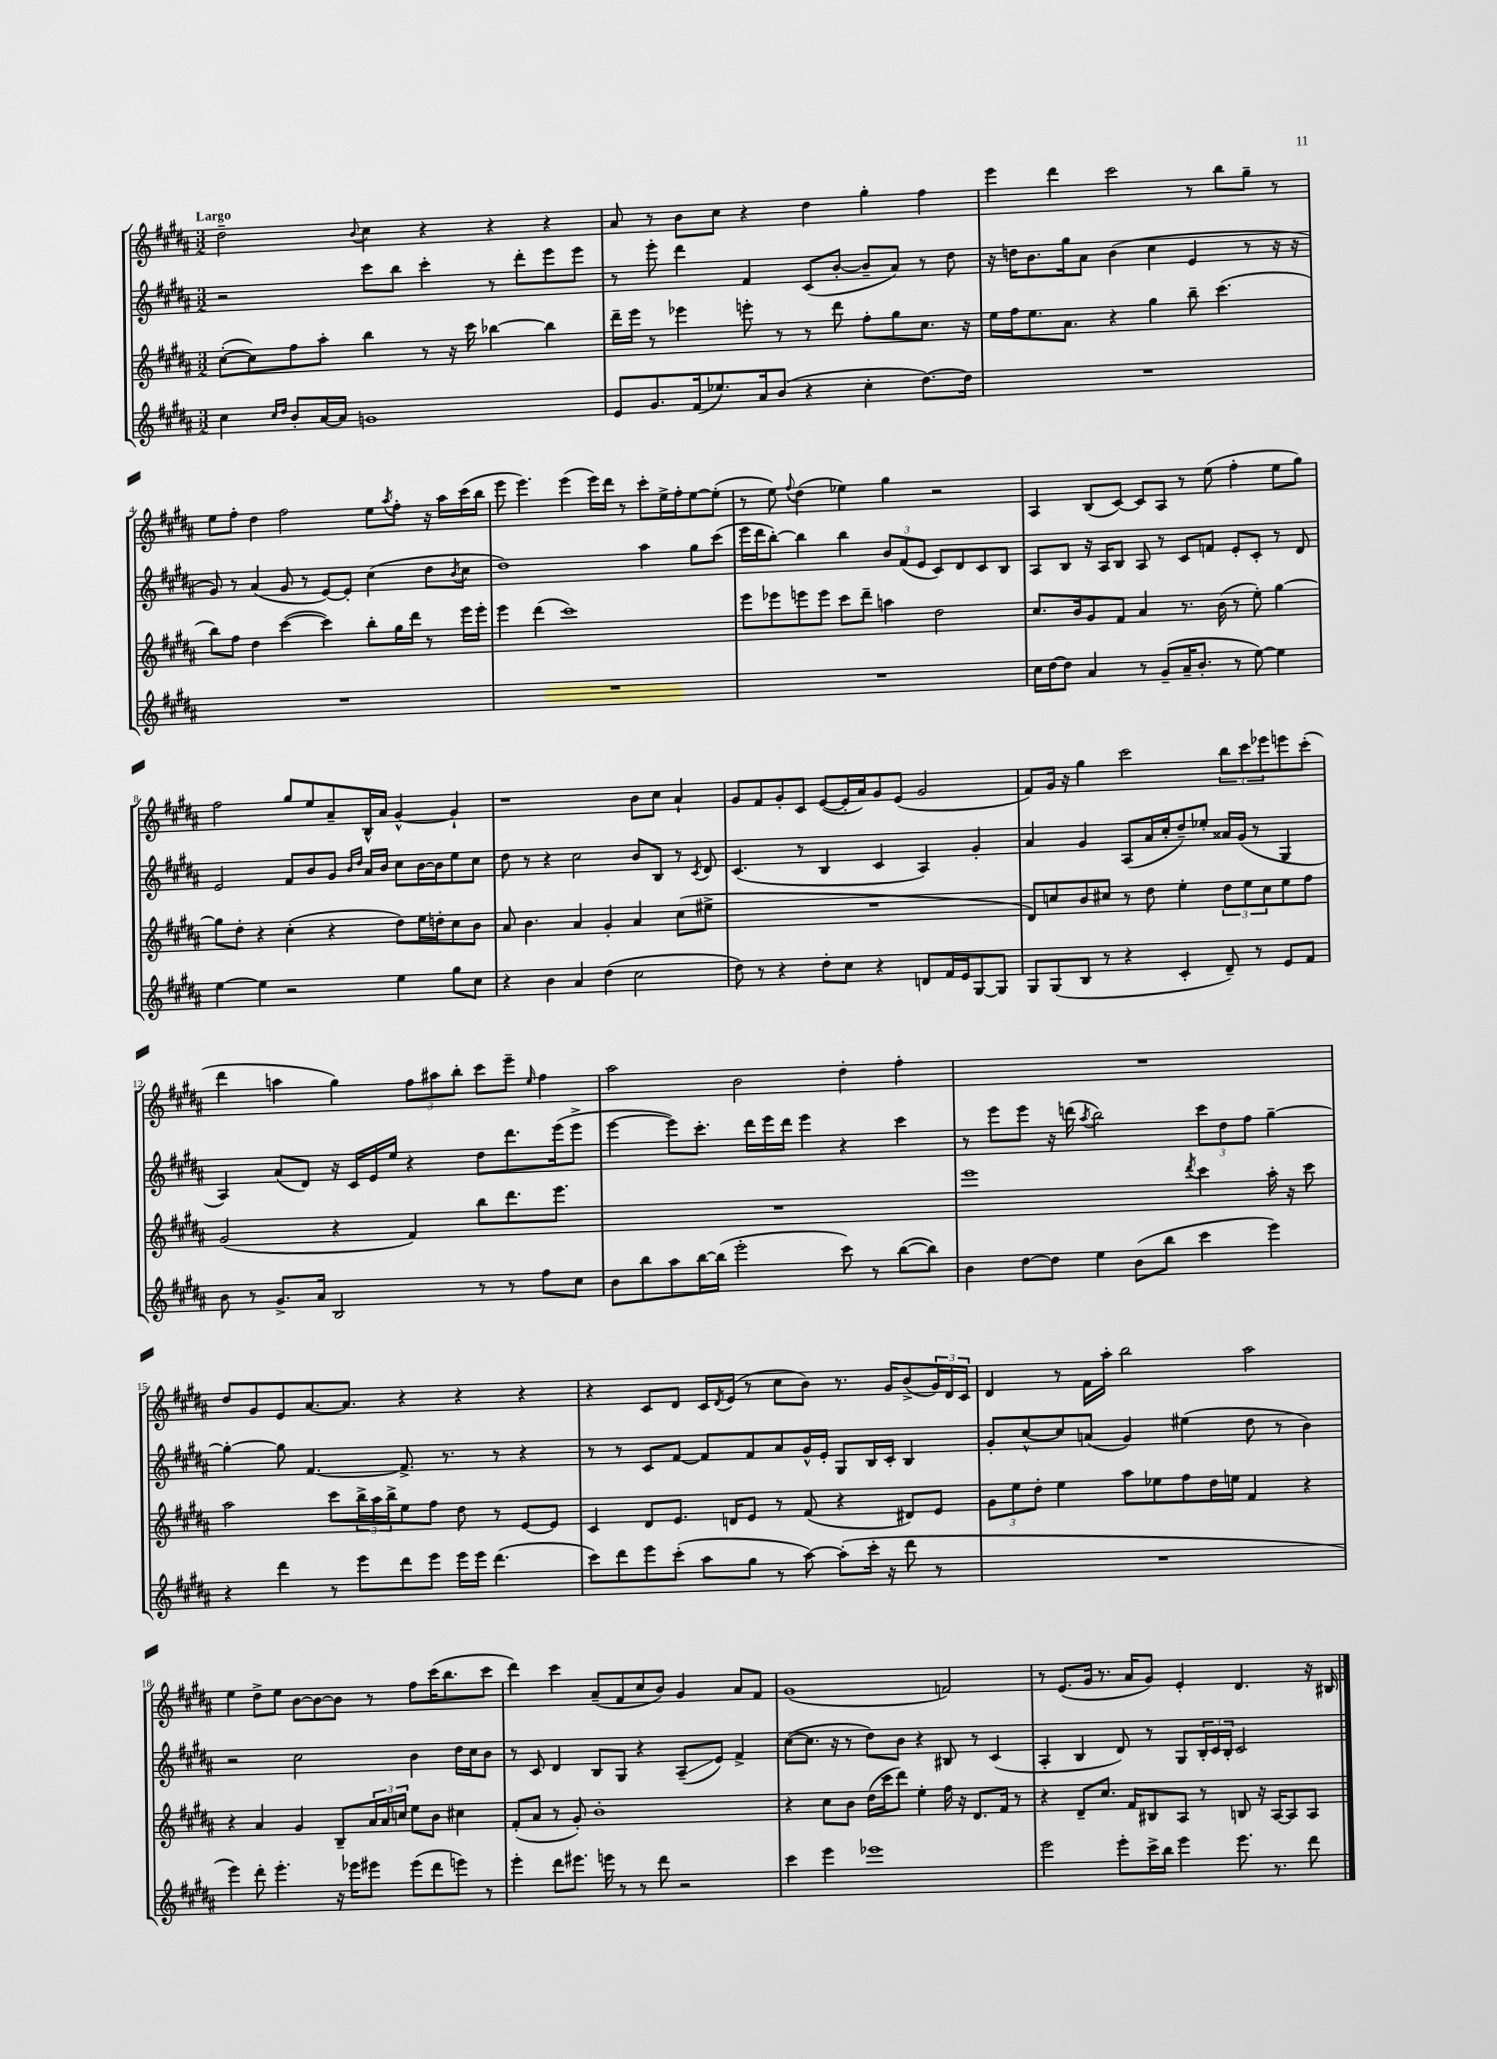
<<
\new StaffGroup <<
\new Staff = "s0" {
    \clef treble \key b \major \numericTimeSignature \time 3/2 \tempo "Largo"
    dis''2-- \appoggiatura { b'8 } cis''4 r4 r4 r4 |
    ais'8 r8 b'8 cis''8 r4 dis''4 gis''4-. fis''4 |
    e'''4 dis'''4 cis'''2 r8 b''8 gis''8-- r8 |
    e''8 fis''8-. dis''4 fis''2 e''8 \acciaccatura { ais''8 } fis''8-. r16 ais''16 cis'''16( b''16 |
    e'''8 e'''4.) e'''4( e'''16) dis'''16 r8 cis'''8-. e''16-> fis''16-. e''8~ e''8-.( |
    r8 e''8) \appoggiatura { fis''8 } dis''4( ees''4) gis''4 r2 |
    ais4 b8( cis'8~) cis'8 ais8 r8 e''8( fis''4-. e''8 gis''8) |
    fis''2 gis''8 e''8 ais'8-- b16-^ ais'16 gis'4~-^ gis'4-! |
    r1 b'8 cis''8 ais'4-! |
    gis'8 fis'8 gis'8-. cis'8 e'8~( e'16-. ais'16) gis'8 e'8( gis'2 |
    fis'8) gis'16 r16 gis''4 cis'''2 \tuplet 3/2 { b''8 cis'''8 ees'''8 } e'''8 cis'''8-.( |
    dis'''4 a''4 gis''4) \tuplet 3/2 { fis''8 ais''8 b''8-. } cis'''8 e'''8-- \grace { e''16 } fis''4 |
    ais''2 b'2 dis''4-. fis''4-. |
    R1. |
    dis''8 gis'8 e'8 ais'8.~ ais'8. r4 r4 r4 |
    r4 cis'8 dis'8 cis'16 \acciaccatura { dis'8 } e'16( r8 cis''8 b'8) r8. gis'16 b'8->( \tuplet 3/2 { gis'16) dis'16 cis'16 } |
    dis'4 r8 fis'16 ais''16-. b''2 ais''2 |
    e''4 dis''8-> e''8 b'8~ b'8~ b'8 r8 fis''8 cis'''16( b''8. cis'''8 |
    dis'''4) cis'''4 ais'8--( fis'8 cis''8 b'8) gis'4 ais'8 fis'8 |
    gis'1( f'2) |
    r8 e'8.( gis'16 r8. ais'16 gis'8) e'4-. dis'4. r16 bis16 \bar "|." |
}
\new Staff = "s1" {
    \clef treble \key b \major \numericTimeSignature \time 3/2
    r2 cis'''8 b''8 cis'''4-. r8 dis'''8-. e'''8 e'''8 |
    r8 e'''8-. dis'''4 fis'4 cis'8( b'8~-. b'8-- ais'8) r8 dis''8 |
    r16 d''16 b'8. gis''16 ais'8 b'4( cis''4 e'4 r8 r16 r16 |
    gis'8) r8 ais'4( gis'8 r8 e'8~) e'8-. cis''4( dis''8 \acciaccatura { b'8 } cis''8 |
    dis''1) ais''4 gis''8 cis'''8( |
    e'''16 dis'''16 b''8~-.) b''4 b''4 \tuplet 3/2 { b'8 fis'8( e'8 } cis'8) dis'8 cis'8 b8 |
    ais8 b8 r16 ais16 b8 ais8 r8 cis'8 f'8 e'8-. cis'8-. r8 dis'8 |
    e'2 fis'8 b'8 gis'8 \grace { b'16 dis''16 } ais'16 b'16 cis''8 b'16~ b'16 e''8 cis''8 |
    dis''8 r8 r4 cis''2 b'8 b8 r8 \acciaccatura { cis'8 } dis'8 |
    cis'4.( r8 b4 cis'4 ais4) gis'4-. |
    ais'4 gis'4 ais8( ais'16 cis''16-. dis''8--) ees''8-. aisis'16 gis'16( r8 gis4 |
    ais4) ais'8( dis'8) r16 cis'16 e'16 e''16 r4 dis''8 dis'''8. e'''16( e'''8-> |
    e'''4~ e'''8) cis'''8.-. dis'''16 e'''16 dis'''16 e'''4 r4 cis'''4 |
    r8 e'''8 e'''8 r16 d'''16( \acciaccatura { ais''8 } b''2) \tuplet 3/2 { cis'''8 dis''8 fis''8 } gis''4~-- |
    gis''4~-. gis''8 fis'4.~ fis'8.-> r8. r8 r4 |
    r8 r8 cis'8 fis'8~ fis'8 fis'8 ais'8 gis'16-^ e'16-. gis8 b16 cis'16-. b4 |
    gis'8-. cis''8~-^ cis''8 a'8( gis'4) eis''4( dis''8 r8 b'4) |
    r2 cis''2 b'4 dis''16 cis''16 b'8 |
    r8 cis'8 dis'4 b8 gis8 r4 ais8--\glissando( e'8) fis'4-> |
    cis''8~( cis''8. r16 r8 dis''8) b'8 r4 bis8 r8 cis'4( |
    ais4-. b4 dis'8) r8 gis8 \tuplet 3/2 { b16-. cis'16 b16-. } cis'2 \bar "|." |
}
\new Staff = "s2" {
    \clef treble \key b \major \numericTimeSignature \time 3/2
    cis''8~-.( cis''8) fis''8 ais''8-. b''4 r8 r16 cis'''16 bes''4~ bes''4 |
    dis'''16-- e'''16 r8 ees'''4 e'''8-. r8 r8 dis'''8 fis''8-. gis''8 cis''8. r16 |
    e''16 fis''16 e''8. ais'8. r4 gis''4 b''8-- cis'''4.( |
    b''8) fis''8 dis''4 cis'''4~( cis'''4) b''8-. gis''16 dis'''16 r8 e'''16 e'''16-. |
    e'''4 dis'''4( cis'''1) |
    e'''8 ees'''8 e'''8 e'''8 cis'''8 dis'''8-- a''4 dis''2 |
    cis''8. b'16 gis'8 fis'8 ais'4 r8. b'16( r8 e''8-.) gis''4~ |
    gis''8 dis''8-. r4 cis''4-.( r4 dis''8) e''16 d''16-. cis''8 b'8 |
    ais'8 b'4. ais'4 gis'4-. ais'4 cis''8( eis''8-> |
    R1. |
    dis'8) c''8 b'8 cis''8 r8 dis''8 e''4-. \tuplet 3/2 { dis''8 e''8 cis''8 } e''8 fis''8 |
    gis'2( r4 fis'4) b''8 dis'''8. e'''8. |
    R1. |
    e'''1 \acciaccatura { dis'''8 } cis'''4 ais''16-. r16 cis'''8 |
    ais''2 cis'''8 \tuplet 3/2 { b''16-> ais''16 b''16-> } e''8 fis''8 dis''8 r8 e'8~ e'8 |
    cis'4 dis'8 e'8. d'16 e'8 r8 fis'8( r4 dis'8) e'8 |
    \tuplet 3/2 { gis'8 e''8 dis''8-. } e''4 ais''8 ees''8 fis''8 dis''16 e''16 fis'4 r4 |
    r4 ais'4 gis'4 b8-- \tuplet 3/2 { ais'16 ais'16 c''16 } e''8 b'8 cis''4 |
    fis'8-.( ais'8 r8 gis'8-.) b'1-. |
    r4 cis''8 b'8 dis''16( cis'''16 dis'''8) e''4-. fis''16 r16 dis'8. fis'16 r8 |
    r4 dis'8-- cis''8. fis'16 bis8 ais8 r8 b8 r16 ais16~ ais8 ais8 \bar "|." |
}
\new Staff = "s3" {
    \clef treble \key b \major \numericTimeSignature \time 3/2
    cis''4 \grace { cis''16 dis''16 } b'8-. ais'16~ ais'16 g'1 |
    e'8 gis'8. fis'16( ees''8.) ais'16 b'8( r4 cis''4-. dis''8.~) dis''16 |
    R1. |
    R1. |
    R1. |
    R1. |
    cis''16 dis''16~ dis''8 ais'4 r8 gis'8--( ais'16-- b'8.-. r8 e''8~) e''4 |
    e''4~ e''4 r2 e''4 gis''8 cis''8 |
    r4 b'4 ais'4 dis''4( cis''2 |
    dis''8) r8 r4 dis''8-. cis''8 r4 d'8 fis'16 e'16 gis8~ gis8 |
    gis8 gis8( b8 r8 r4 cis'4-. dis'8--) r8 e'8 fis'8 |
    b'8 r8 gis'8.-> ais'16 b2 r8 r8 fis''8 cis''8 |
    b'8 b''8 ais''8 b''16~ b''16( e'''2-. cis'''8) r8 b''8~( b''8) |
    b'4 dis''8~ dis''8 e''4 b'8( b''8 cis'''4 e'''4) |
    r4 dis'''4 r8 e'''8 dis'''8 e'''8 e'''16 e'''16 dis'''4.( |
    cis'''8) dis'''8 e'''8 cis'''8-.( ais''8 gis''8 r8 ais''8~) ais''8-.( cis'''16-. r16 dis'''8 r8 |
    R1. |
    e'''4) dis'''8-. e'''4.-. r16 ees'''16 eis'''8 eis'''8( dis'''8 e'''8) r8 |
    e'''4-. dis'''8 eis'''8. e'''16 r8 r8 dis'''8 r2 |
    cis'''4 e'''4 ees'''1 |
    e'''2 e'''8-. cis'''16-> b''16 e'''4 e'''8. r8. dis'''8 \bar "|." |
}
>>
>>
